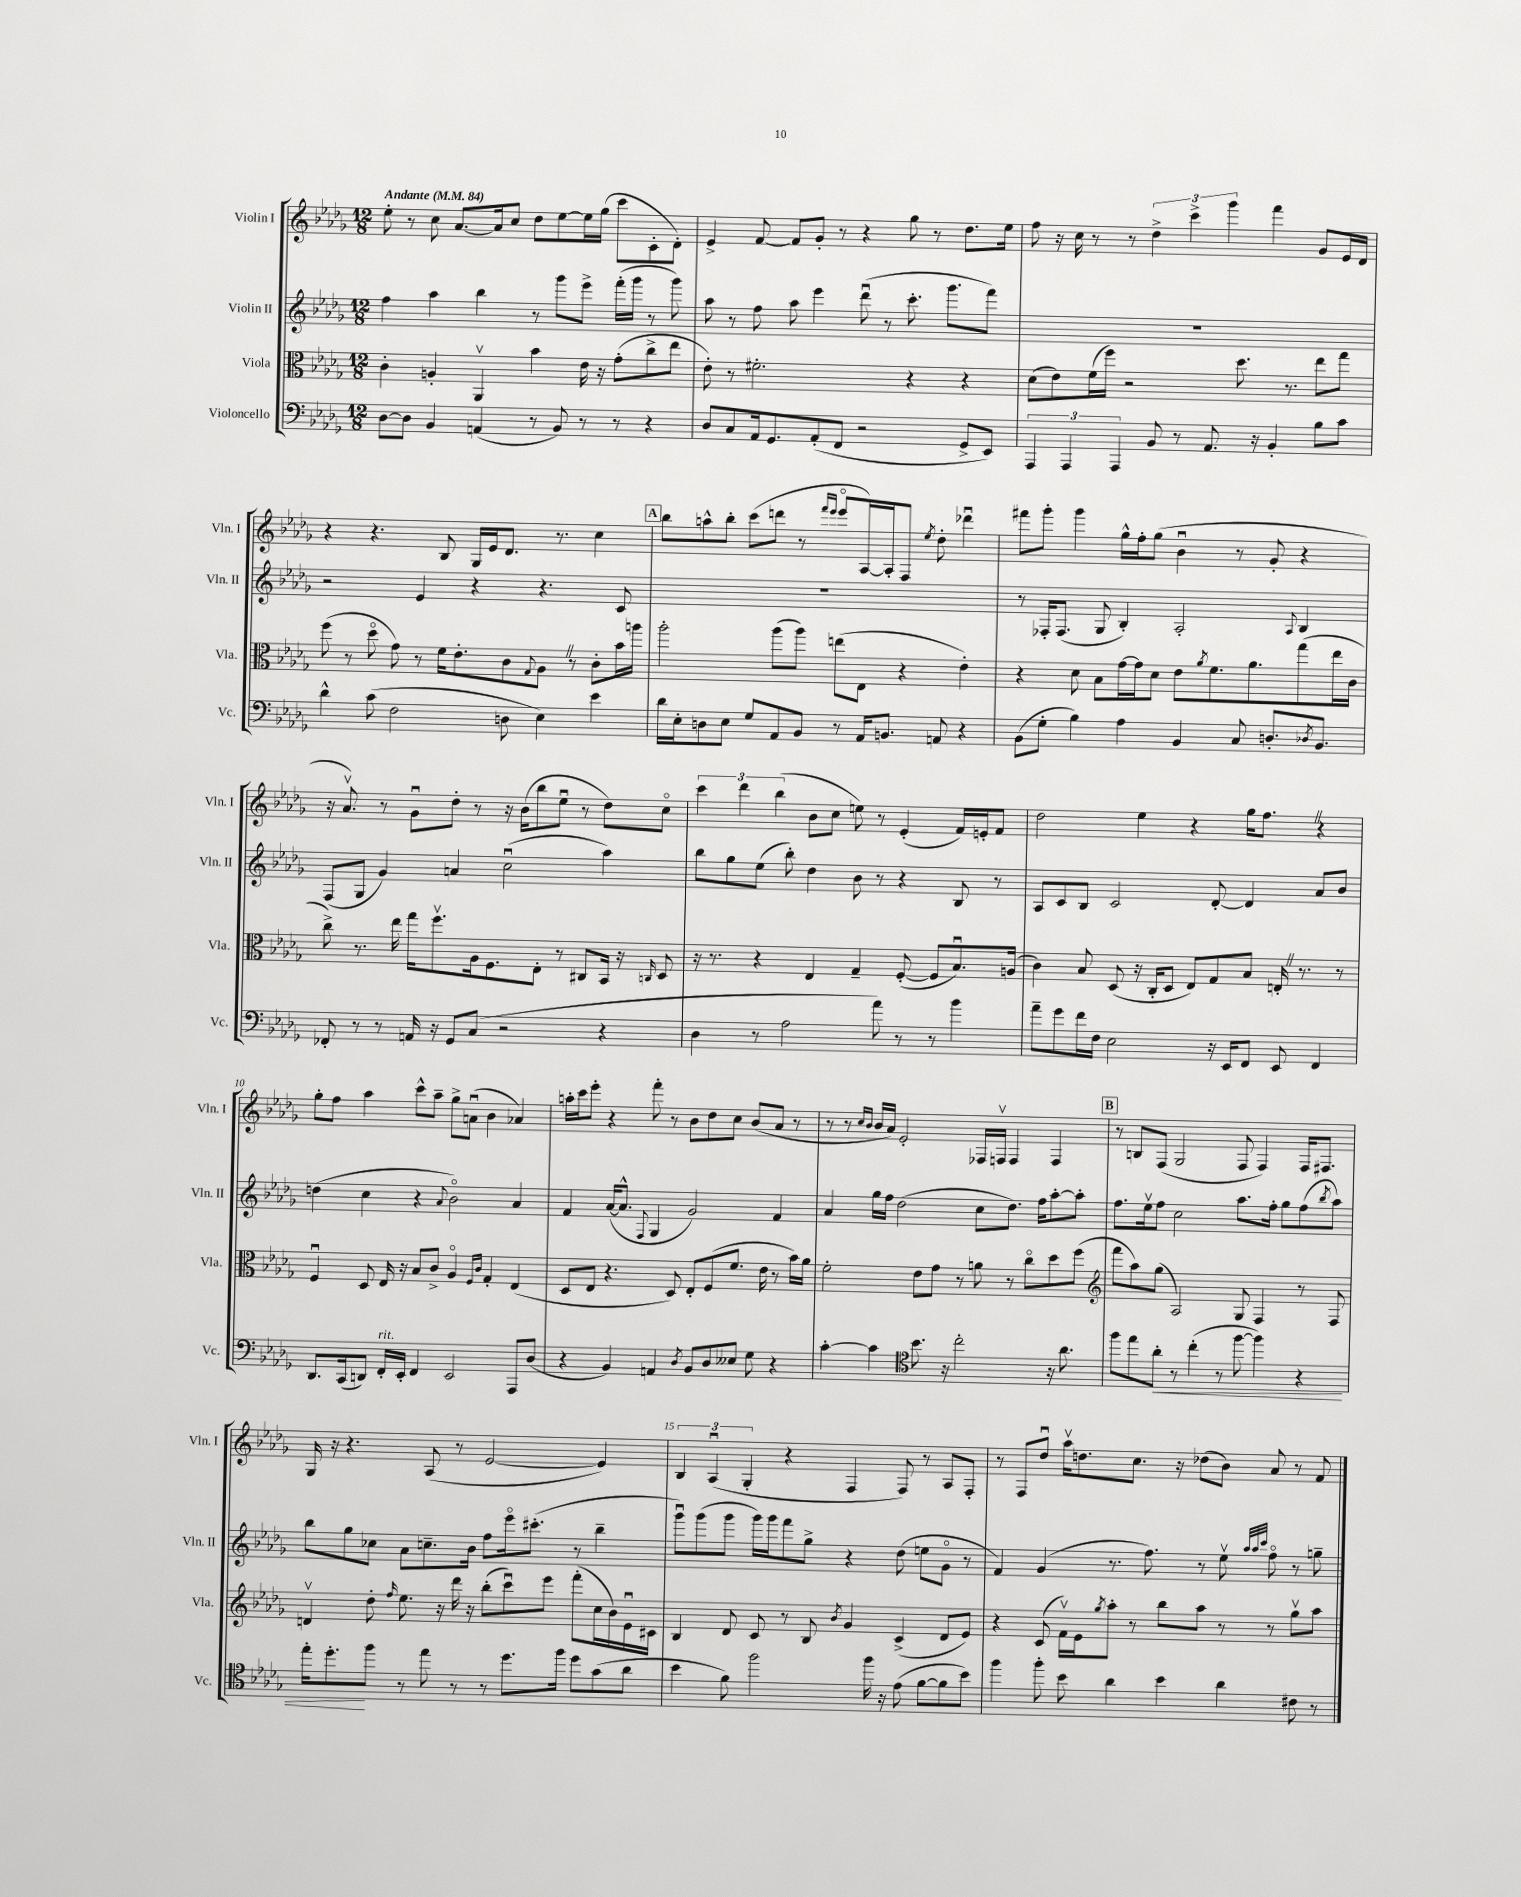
<<
\new StaffGroup <<
\new Staff = "s0" \with { instrumentName = "Violin I" shortInstrumentName = "Vln. I" } {
    \clef treble \key des \major \numericTimeSignature \time 12/8 \tempo "Andante" 4 = 84
    ees''8-. r8 c''8 aes'8.~ aes'16 c''8 des''8 ees''8~ ees''16 ges''16( c'''8 c'8-. des'8-.) |
    ees'4-> f'8~ f'8 ges'8-. r8 r4 ges''8 r8 des''8. ees''16 |
    f''8 r16 c''16 r8 r8 \tuplet 3/2 { des''4-> c'''4-> ges'''4 } f'''4 ges'8 ees'16 des'16 |
    r4 r4. bes8 ges16 ees'16 des'8. r8. c''4 |
    \mark \markup { \box "A" } bes''8 a''8-^ bes''8-. c'''8( d'''8 r8 \grace { f'''16 ees'''16 } ees'''8\flageolet aes16~) aes16-. f8 \acciaccatura { ees''8 } des''8-. des'''4\downbow |
    fis'''8 ges'''8-. ges'''4 ges''16-^ f''16-. ges''8( bes'4\downbow r8 ges'8-. r4 |
    r16 aes'8.\upbow) r8 ges'8\downbow des''8-. r8 r16 bes'16( bes''8 ees''8\downbow r8 des''8) c''8\flageolet |
    \tuplet 3/2 { c'''4 des'''4 bes''4( } bes'8 c''8 e''8) r8 ees'4-.( f'16) e'16-. f'8 |
    des''2 ees''4 r4 ges''16 f''8. \once \override BreathingSign.text = \markup { \musicglyph "scripts.caesura.straight" } \breathe r4 |
    ges''8-. f''8 aes''4 c'''8-^ aes''8-- ges''8-> a'8\downbow( bes'4 aes'4) |
    a''16-. c'''16 ees'''8-. r4 f'''8-. r8 bes'8 des''8 c''8 bes'8( aes'8 r8 |
    r8 r8 \grace { c''16 bes'16 } bes'16 aes'16) ees'2-. fes16 f16\upbow f4 f4 |
    \mark \markup { \box "B" } r8 b8 f8( ges2 f8 f4) f16 fis8. |
    ges16 r16 r4. aes8( r8 ees'2~ ees'4) |
    \tuplet 3/2 { bes4 aes4\downbow( ges4-. } r4 f4 f8) r8 aes8 f8-. |
    r8 f8 des''8\downbow aes''16\upbow d''8. c''8. r16 des''8( bes'8) aes'8 r8 f'8 \bar "|." |
}
\new Staff = "s1" \with { instrumentName = "Violin II" shortInstrumentName = "Vln. II" } {
    \clef treble \key des \major \numericTimeSignature \time 12/8
    f''4 aes''4 bes''4 r8 ges'''8 ees'''8-> f'''16-.( ges'''16 r8 ges'''8) |
    aes''8 r8 f''8 aes''8 ees'''4 des'''8\downbow( r8 c'''8.-. ges'''8. f'''8) |
    R1. |
    r2 ees'4 r4 r4. c'8 |
    \mark \markup { \box "A" } R1. |
    r8 fes16-. fes8.( ges8 bes4-.) aes2-. \appoggiatura { aes8 } bes4 |
    f8( ges8 ges'4) a'4 c''2\downbow( aes''4) |
    bes''8 ges''8 ees''8( bes''8-.) des''4 bes'8 r8 r4 bes8 r8 |
    aes8 c'8 bes8 c'2 des'8~-. des'4 aes'8 bes'8 |
    d''4( c''4 r4 \appoggiatura { aes'8 } bes'2\flageolet) aes'4 |
    f'4 aes'16~( aes'8.-^ \appoggiatura { f8 } ges4 ges'2) f'4 |
    aes'4 ges''16 f''16 des''2( c''8 des''8.) f''16 aes''8~-. aes''8-. |
    \mark \markup { \box "B" } f''8. ees''16\upbow f''8 c''2 aes''8. f''16-. ges''8 f''8( \acciaccatura { bes''8 } aes''8) |
    bes''8 ges''8 ces''8 aes'8 c''8.-- bes'16 f''8 ees'''16\flageolet cis'''8.-.( r8 bes''4-- |
    ges'''8\downbow) ges'''8( ges'''8 ges'''16) ges'''16 f'''8 ges''8-> r4 des''8( e''8 ges'8\flageolet r8 |
    f'4) ges'4( r8. f''8.) r8 ees''8\upbow \grace { aes''32 aes''32 c'''32 } f''8\flageolet r8 g''8-- \bar "|." |
}
\new Staff = "s2" \with { instrumentName = "Viola" shortInstrumentName = "Vla." } {
    \clef alto \key des \major \numericTimeSignature \time 12/8
    c'4-. a4-. aes,4\upbow bes'4 ees'16 r16 ges'8-.( c''8-> ees''8 |
    ees'8-.) r8 fis'2.-. r4 r4 |
    des'8( ees'8) f'16( f''16) r2 des''8. r8. ees''8 ges''8 |
    f''8( r8 des''8\flageolet ges'8) r8 f'16 ees'8.-. c'8 \appoggiatura { ges8 } aes8 \once \override BreathingSign.text = \markup { \musicglyph "scripts.caesura.straight" } \breathe r8 c'8-. bes'16 a''16 |
    \mark \markup { \box "A" } aes''2-. aes''8( aes''8) e''8( ees8 r4 ees'4-.) |
    r4 des'8 bes8 ges'16~ ges'16 des'8 ees'8 \acciaccatura { aes'8 } f'8. aes'8. ges''8( ees''16 c'16 |
    c''8->) r8. ees''16 ges''16 f''8.\upbow aes16 f8. ees8-. r8 cis8 bes,16 r16 \grace { c16 } des8 |
    r16 r8. r4 ees4 ges4-- f8~-.( f8 bes8.\downbow) a16( |
    c'4) bes8 des8( r16 c16-. des8 ees8) ges8 bes8 e16-. \once \override BreathingSign.text = \markup { \musicglyph "scripts.caesura.straight" } \breathe r8. r8 |
    f4\downbow des8 ees16 r16 bes8 c'8-> aes4\flageolet \grace { f16 c'16 } ges4-. ees4( |
    des8 ees8 r4. des8) ees8-. f8( f'8. ees'16 r8 bes'16) aes'16 |
    f'2-. ees'8 ges'8 r8 a'8 r8 c''8\flageolet des''8 f''8( |
    \mark \markup { \box "B" } \clef treble f'''8 aes''8) ges''8( aes2) ges8 f4 r8 f8 |
    d'4\upbow des''8-. \grace { f''16 } ees''8. r16 des'''16 r16 bes''8-.( c'''8\downbow) ees'''8 f'''8-.( c''16 bes'16) ees'16\downbow cis'16 |
    bes4 des'8 c'8 r8 bes8 \acciaccatura { bes'8 } ges'4 c'4->( des'8 ees'8) |
    r4 c'8( f'16\upbow) ees'16 \acciaccatura { ges''8 } aes''8-. r8 bes''8 aes''8 r8 r8 ges''8\upbow aes''8 \bar "|." |
}
\new Staff = "s3" \with { instrumentName = "Violoncello" shortInstrumentName = "Vc." } {
    \clef bass \key des \major \numericTimeSignature \time 12/8
    des8~ des8 bes,4 a,4( r8 bes,8) r8 r8 r4 |
    des8 c8 aes,16 ges,8. aes,8-.( f,8 r2 ges,8-> ees,8) |
    \tuplet 3/2 { aes,,4 aes,,4 aes,,4 } bes,8 r8 aes,8. r16 bes,4-. bes8 c'8 |
    des'4-^ c'8( f2 d8 ees4) ees'4 |
    \mark \markup { \box "A" } des'16 ees16-. d8 ees8 ges8 aes,8 bes,8 r8 aes,16 b,8. a,8 r4 |
    bes,8( ges8-. bes4) aes4 bes,4 c8 d8.-. \acciaccatura { des8 } bes,8. |
    fes,8-. r8 r8 a,16 r16 ges,8 c8( r2 r4 |
    des4 r8 aes2 aes'8) r8 r8 bes'4 |
    aes'8-- ges'8 f'16 f16 ees2 r16 ees,16 f,8 ees,8 f,4 |
    des,8. c,16( d,8) f,16-.^\markup { \italic "rit." } ees,16-. f,4 ees,2 aes,,8 des8( |
    r4 bes,4) a,4 \acciaccatura { des8 } bes,8 des8 eeses8 ges8 r4 |
    c'4~-. c'4 \clef tenor bes'8. r16 c''2-. r16 aes'8. |
    \mark \markup { \box "B" } f''8 ees''8 aes'8-.\< r8 c''4-.( r8 f''8~ f''4) r4 |
    ees''16-. des''8.-.\! f''8 r8 ees''8 r8 r8 des''8. f''16 des''8 ges'8( aes'8 |
    bes'4 f'8) f''2 f''16 r16 ees'8( f'8~ f'8 bes'8) |
    f''4 f''8-. bes'8 aes'4 bes'4 aes'4 cis'8 r8 \bar "|." |
}
>>
>>
\layout { \context { \Score \override BarNumber.break-visibility = ##(#f #t #t) barNumberVisibility = #(every-nth-bar-number-visible 5) } }
